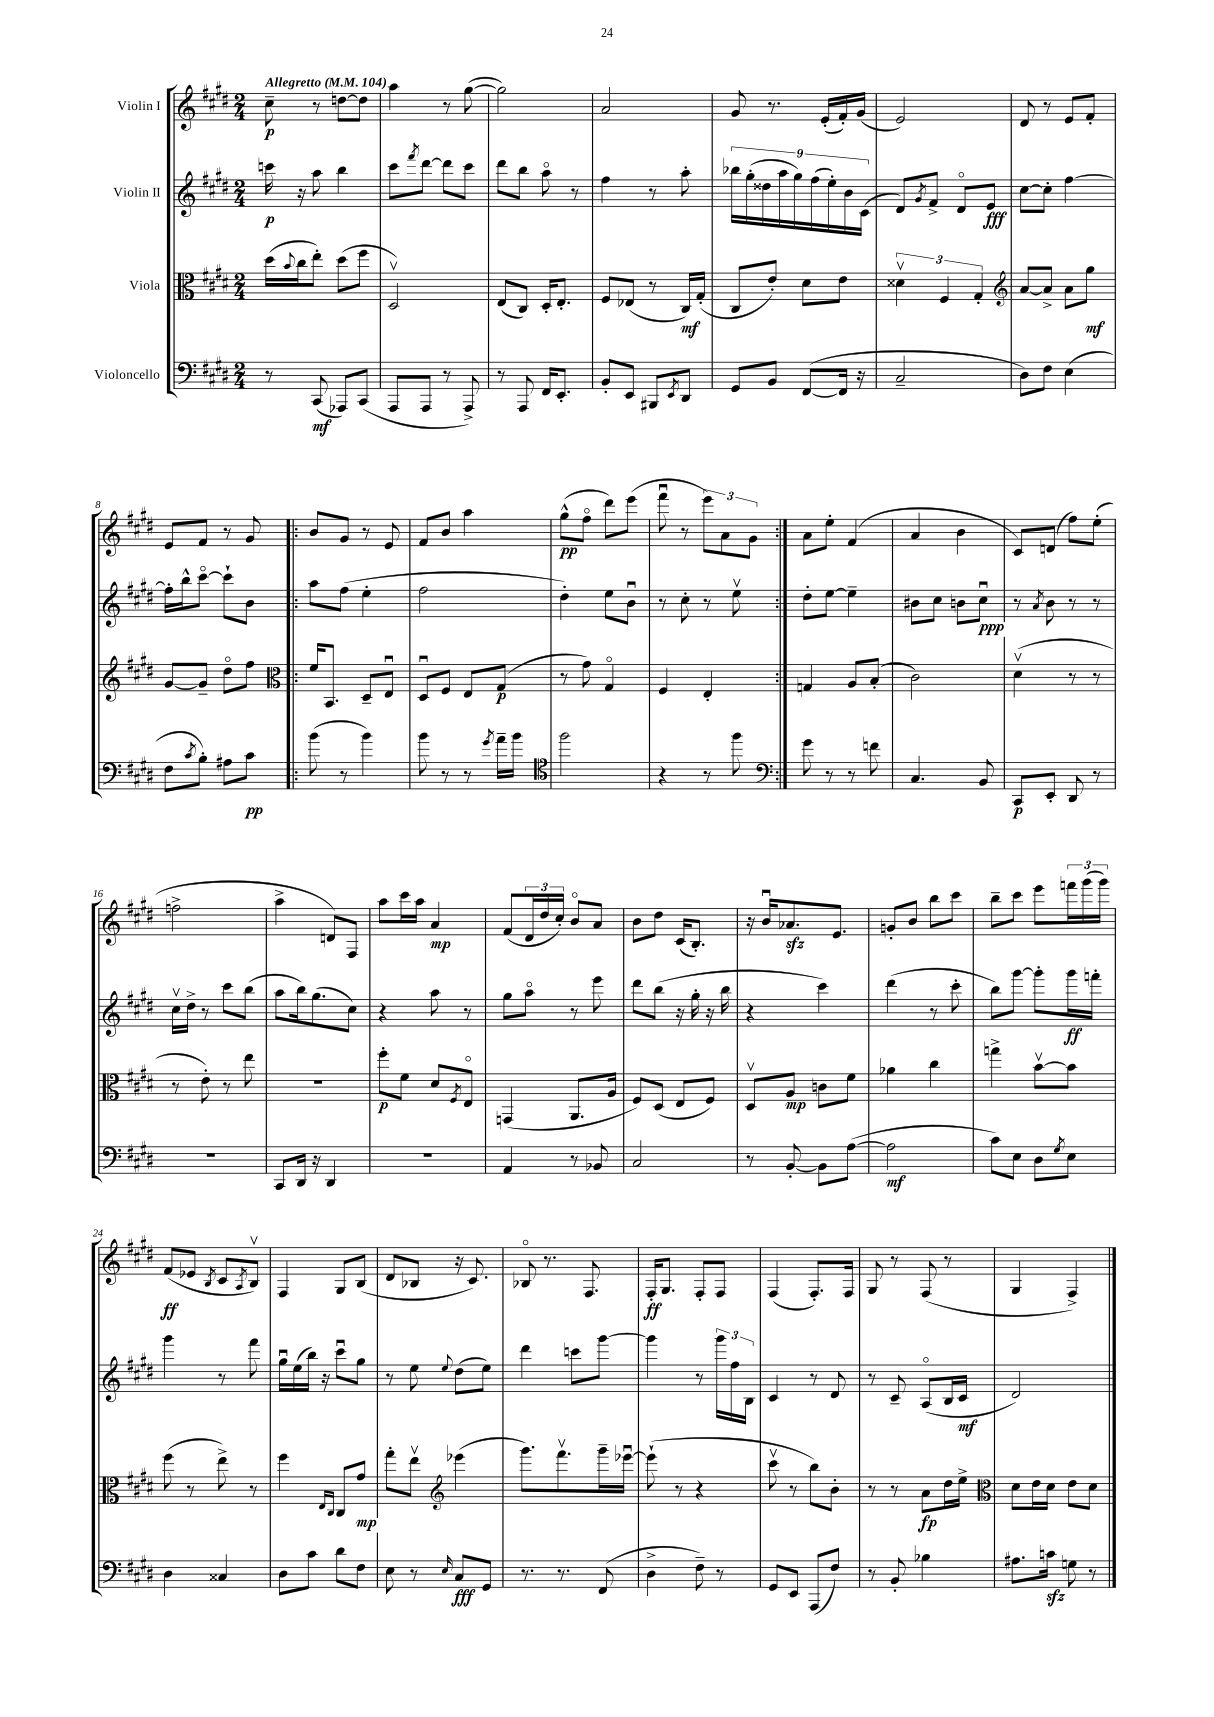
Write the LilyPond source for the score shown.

<<
\new StaffGroup <<
\new Staff = "s0" \with { instrumentName = "Violin I" } {
    \clef treble \key e \major \numericTimeSignature \time 2/4 \tempo "Allegretto" 4 = 104
    cis''8--\p r8 d''8~ d''8 |
    a''4 r8 gis''8~( |
    gis''2) |
    a'2 |
    gis'8 r8. e'16-.( fis'16-.) gis'16( |
    e'2) |
    dis'8 r8 e'8 fis'8-. |
    e'8 fis'8 r8 gis'8 |
    \repeat volta 2 { b'8 gis'8 r8 e'8 |
    fis'8 b'8 a''4 |
    gis''8-^\pp( fis''8\flageolet dis'''8) e'''8( |
    fis'''8\downbow r8 \tuplet 3/2 { e'''8) a'8 gis'8 } | }
    a'8 e''8-. fis'4( |
    a'4 b'4 |
    cis'8) d'8( fis''8) e''8-.( |
    f''2-> |
    a''4-> d'8) fis8 |
    a''8 cis'''16 a''16 a'4\mp |
    fis'8( \tuplet 3/2 { dis'16 dis''16 cis''16-.) } b'8\flageolet a'8 |
    b'8 dis''8 cis'16( b8.-.) |
    r16 b'16\downbow aes'8.\sfz e'8. |
    g'8-. b'8 b''8 cis'''8 |
    b''8-- cis'''8 e'''8 \tuplet 3/2 { f'''16 gis'''16( gis'''16) } |
    fis'8\ff( ees'8 \acciaccatura { b8 } cis'8 \acciaccatura { a8 } b8\upbow) |
    fis4 gis8 b8( |
    dis'8 bes8 r16 cis'8.) |
    bes8\flageolet r8. fis8. |
    fis16-.\ff gis8. fis8-. fis8 |
    fis4( fis8.-.) fis16 |
    gis8 r8 fis8( r8 |
    gis4 fis4->) \bar "|." |
}
\new Staff = "s1" \with { instrumentName = "Violin II" } {
    \clef treble \key e \major \numericTimeSignature \time 2/4
    c'''16\p r16 a''8 b''4 |
    cis'''8 \acciaccatura { fis'''8 } dis'''8~ dis'''8 cis'''8 |
    dis'''8 b''8 a''8\flageolet r8 |
    fis''4 r8 a''8-. |
    \tuplet 9/8 { bes''16 gis''16-.( disis''16 a''16 gis''16) fis''16( e''16-.) b'16 cis'16( } |
    dis'8) \acciaccatura { gis'8 } fis'8-> dis'8\flageolet e'8\fff |
    cis''8~ cis''8-. fis''4~ |
    fis''16-. b''16-^ cis'''8~\flageolet cis'''8-! b'8 |
    \repeat volta 2 { a''8 fis''8( e''4-. |
    fis''2 |
    dis''4-.) e''8 b'8\downbow |
    r8 cis''8-. r8 e''8\upbow | }
    dis''8-. e''8~ e''4-- |
    bis'8 cis''8 b'8 cis''8\downbow\ppp |
    r8 \acciaccatura { a'8 } b'8 r8 r8 |
    cis''16\upbow dis''16-> r8 cis'''8 b''8( |
    a''8 b''16) gis''8.( cis''8) |
    r4 a''8 r8 |
    gis''8 a''8\flageolet r8 e'''8 |
    dis'''8 b''8( r16 gis''16-. r16 b''16 |
    r4 cis'''4) |
    dis'''4( r8 cis'''8-. |
    b''8) gis'''8~ gis'''8-. gis'''16\ff f'''16-. |
    gis'''4 r8 fis'''8 |
    gis''16\downbow e''16( b''16) r16 cis'''8\downbow gis''8 |
    r8 e''8 \appoggiatura { e''8 } dis''8( e''8) |
    dis'''4 c'''8 gis'''8~ |
    gis'''4 r8 \tuplet 3/2 { gis'''16 fis''16 b16 } |
    cis'4 r8 dis'8 |
    r8 cis'8-- a8\flageolet( b16 cis'16\mf |
    dis'2) \bar "|." |
}
\new Staff = "s2" \with { instrumentName = "Viola" } {
    \clef alto \key e \major \numericTimeSignature \time 2/4
    dis''16( \appoggiatura { b'8 } cis''16 e''8-.) dis''8( fis''8 |
    dis2\upbow) |
    e8( cis8) dis16-. e8.-. |
    fis8 ees8( r8 cis16\mf) gis16-.( |
    cis8 e'8-.) dis'8 e'8 |
    \tuplet 3/2 { disis'4\upbow fis4 gis4-. } |
    \clef treble a'8~ a'8-> a'8 gis''8\mf |
    gis'8~ gis'8-- dis''8\flageolet fis''8 |
    \repeat volta 2 { \clef alto fis'16 b,8. dis8-- e8\downbow |
    dis8\downbow fis8 e8 gis8\p( |
    r8 gis'8) gis4\flageolet |
    fis4 e4-. | }
    g4 a8 b8-.( |
    cis'2) |
    dis'4\upbow( r8 r8 |
    r8 e'8-.) r8 e''8 |
    r2 |
    fis''8-.\p fis'8 dis'8 \acciaccatura { fis8 } e8\flageolet |
    g,4( a,8. a16 |
    fis8) dis8( e8 fis8) |
    dis8\upbow a8\mp c'8 fis'8 |
    aes'4 cis''4 |
    g''4-> b'8~\upbow b'8 |
    fis''8( r8 e''8->) r8 |
    fis''4 \grace { e16 cis16 } cis8 gis'8\mp |
    gis''8-. e''8\upbow \clef treble ees'''4( |
    gis'''8.) fis'''8.\upbow gis'''16-- ees'''16~\downbow |
    ees'''8-!( r8 r4 |
    cis'''8\upbow r8 b''8) b'8-. |
    r8 r8 a'8\fp dis''16 e''16-> |
    \clef alto dis'8 e'16 dis'16 e'8 dis'8 \bar "|." |
}
\new Staff = "s3" \with { instrumentName = "Violoncello" } {
    \clef bass \key e \major \numericTimeSignature \time 2/4
    r8 cis,8\mf( aes,,8) cis,8( |
    a,,8 a,,8 r8 a,,8->) |
    r8 a,,8 fis,16 e,8.-. |
    b,8-. e,8 bis,,8 \acciaccatura { e,8 } dis,8 |
    gis,8 b,8 fis,8~( fis,16 r16 |
    cis2-- |
    dis8) fis8 e4( |
    fis8 \acciaccatura { cis'8 } b8-.) ais8 cis'8\pp |
    \repeat volta 2 { b'8( r8 b'4) |
    b'8 r8 r8 \acciaccatura { gis'8 } a'16-- b'16 |
    \clef tenor fis''2 |
    r4 r8 fis''8 | }
    \clef bass gis'8 r8 r8 f'8 |
    cis4. b,8 |
    cis,8\p e,8-. dis,8 r8 |
    R2 |
    cis,8 dis,16 r16 dis,4 |
    R2 |
    a,4 r8 bes,8 |
    cis2 |
    r8 b,8~-. b,8 a8~( |
    a2\mf |
    cis'8) e8 dis8 \acciaccatura { gis8 } e8 |
    dis4 cisis4 |
    dis8 cis'8 dis'8 fis8 |
    e8 r8 \grace { e16 } cis8\fff gis,8 |
    r8. r8. fis,8( |
    dis4-> fis8--) r8 |
    gis,8 e,8 a,,8( fis8) |
    r8 b,8-. bes4 |
    ais8. c'16\sfz g8 r8 \bar "|." |
}
>>
>>
